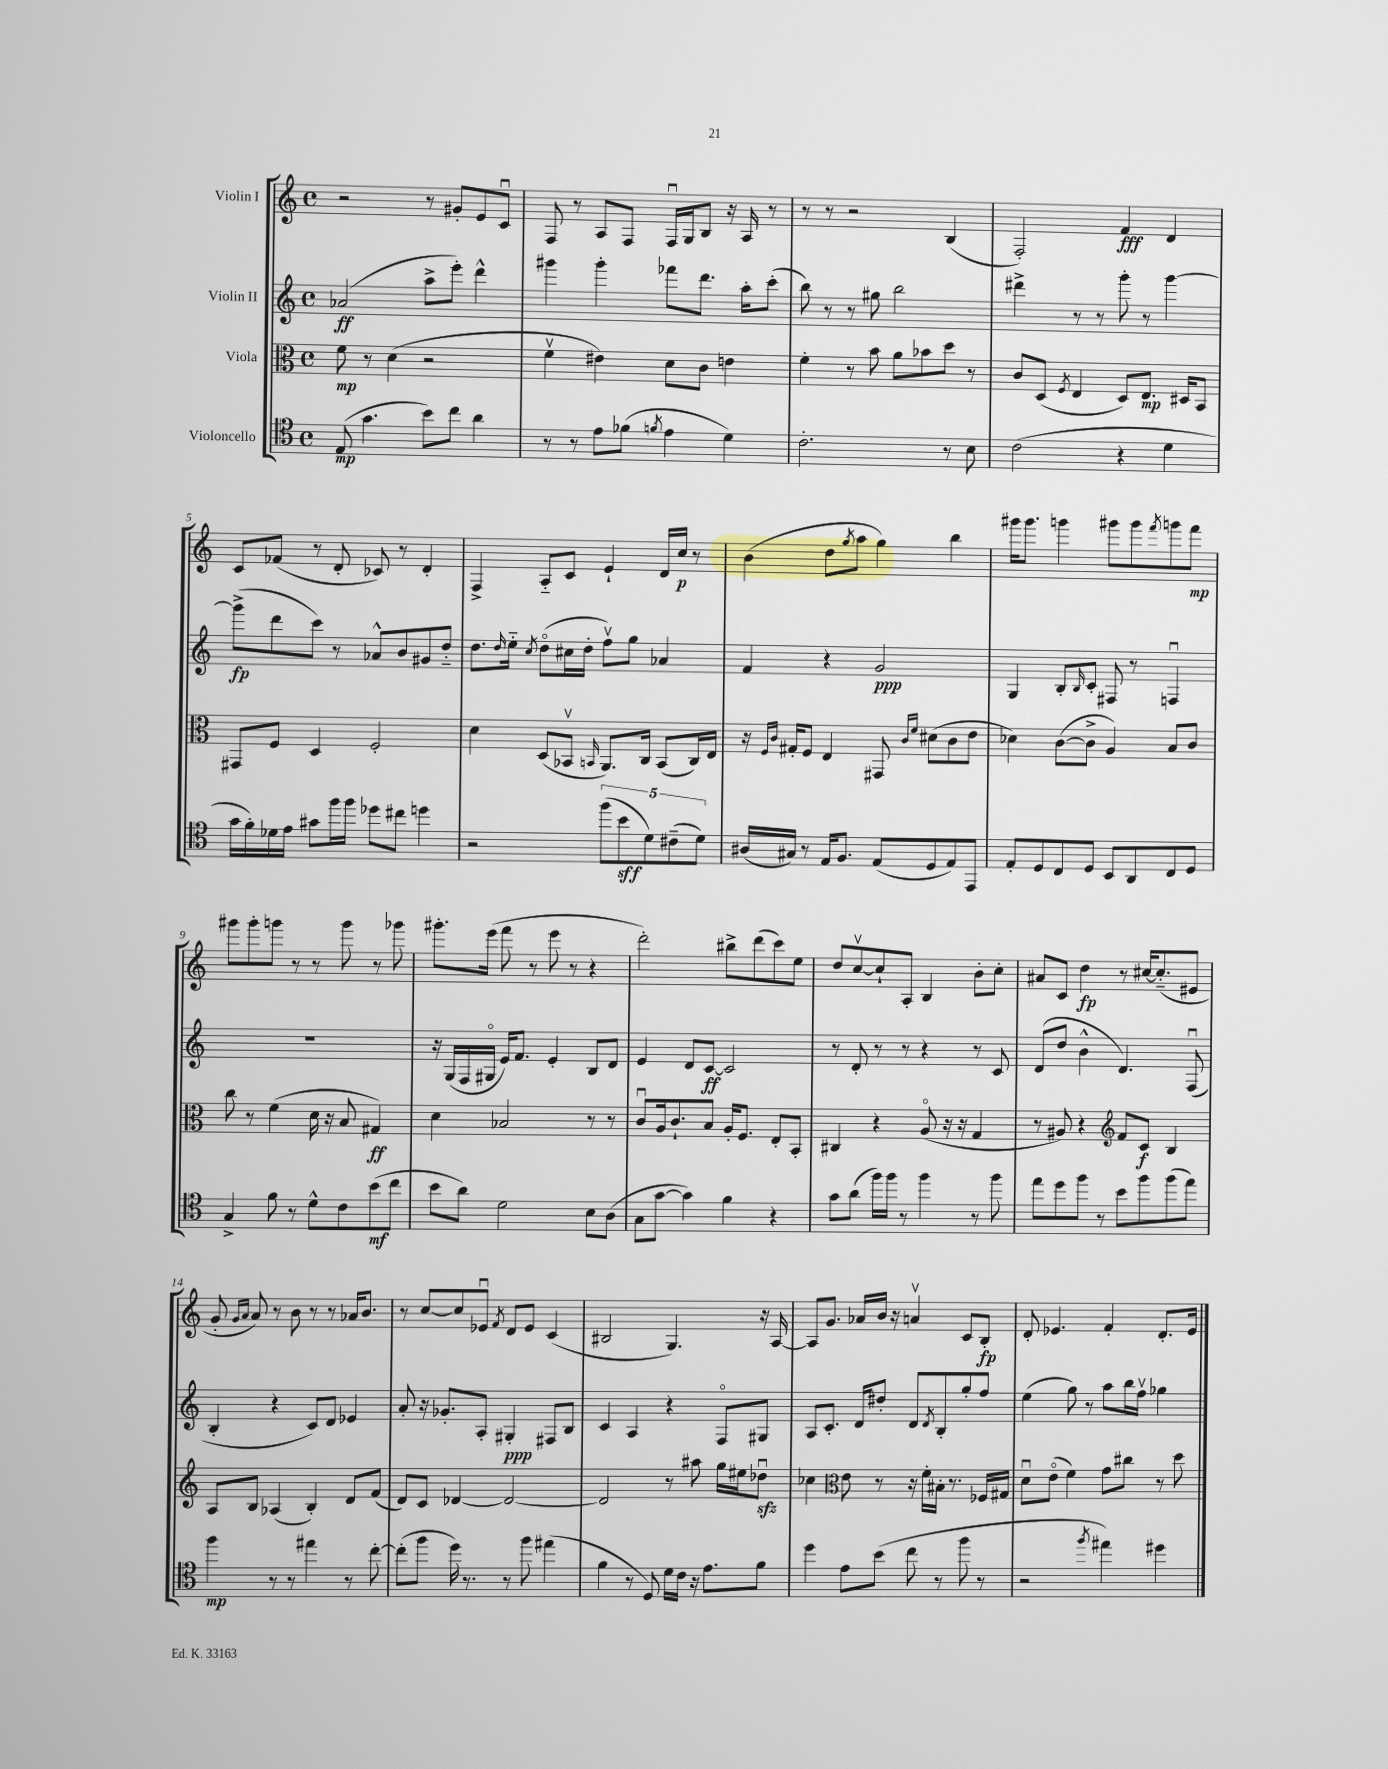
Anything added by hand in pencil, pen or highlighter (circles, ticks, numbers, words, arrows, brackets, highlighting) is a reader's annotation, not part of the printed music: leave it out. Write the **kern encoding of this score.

**kern	**kern	**kern	**kern
*staff4	*staff3	*staff2	*staff1
*clefC4	*clefC3	*clefG2	*clefG2
*k[]	*k[]	*k[]	*k[]
*M4/4	*M4/4	*M4/4	*M4/4
*met(c)	*met(c)	*met(c)	*met(c)
(8E	8f	(2a-	2r
4.g	8r	.	.
.	(4d	.	.
8b)	2r	8aa^	8r
8cc	.	8eee')	8g#'
4a	.	4ddd^^	8e
.	.	.	8cu
=	=	=	=
8r	4fv	4ggg#	8F
8r	.	.	8r
8e	4e#)	4ggg#'	8A
(8f-	.	.	8F
8qf	.	.	.
4e	8d	8fff-	16Fu
.	.	.	16G
.	8c	8.ddd	8B
4d)	4e	.	16r
.	.	16aa'	16A
.	.	(8ccc'	8r
=	=	=	=
2.c'	4f'	8bb)	8r
.	.	8r	8r
.	8r	8r	2r
.	8b	8gg#	.
.	8a	2bb	.
.	8b-	.	.
8r	8dd	.	(4B
8B	8r	.	.
=	=	=	=
(2c	8c	4ddd#^	2F')
.	(8D	.	.
.	8qF	.	.
.	4E	8r	.
.	.	8r	.
4r	8D)	8ggg'	4f
.	8.E	8r	.
4d	.	[4ggg	4d
.	16D#	.	.
.	8BB	.	.
=	=	=	=
16g	8GG#	(8ggg^]	8c
16f')	.	.	.
16d-	8F	8ddd	(8f-
16e	.	.	.
8g#	4D	8ccc)	8r
16ff	.	8r	8d'
16ff	.	.	.
8dd-	2F'	8a-^^	8c-)
8cc#	.	8b	8r
4dd	.	8g#	4d'
.	.	8dd'~	.
=	=	=	=
2r	4d	8.dd	4F^
.	.	16qqdd	.
.	.	16ee'~	.
.	.	8qcc	.
.	(8D	(8ddo	8A'~
.	8BB-v	16cc#	8c
.	.	16dd'	.
.	16qqBB	.	.
(10ff	8.AA)	8ffv)	4e`
10b	.	.	.
.	.	8gg	.
.	16C	.	.
10d)	.	.	.
.	(8BB	4a-	16d
(10c#~	.	.	.
.	.	.	16cc
.	16C)	.	8r
10d)	.	.	.
.	16E	.	.
=	=	=	=
(16A#	16r	4f	(4b
.	16qqF	.	.
.	16qqc	.	.
16G#)	16G#'	.	.
8r	8F	.	.
16E	4E	4r	8dd
8.F	.	.	.
.	.	.	8qgg
.	.	.	8aa
(8E	8GG#	2g	4gg)
.	16qqc	.	.
.	16qqf	.	.
8D	(8d#	.	.
8E)	8c	.	4bb
8EE	8e	.	.
=	=	=	=
8E'	4d-)	4G	16ggg#
.	.	.	8.ggg#
8D	.	.	.
8C	([8c	8B'	4ggg
.	.	16qqB	.
8D	8c^]	8c'	.
8BB	4A)	8F#	8ggg#
8AA	.	8r	8ggg#
.	.	.	8qfff
8C	8B	4Fu	8ggg
8D	8c	.	8fff
=	=	=	=
4G^	8cc	1r	8ggg#
.	8r	.	8ggg#'
8f	(4f	.	8ggg
8r	.	.	8r
8d^^	16d	.	8r
.	16r	.	.
8c	8B	.	8ggg
(8b	4G#)	.	8r
8cc	.	.	8ggg-
=	=	=	=
8b	4d	16r	8.ggg#'
.	.	(16G	.
8a)	.	16F	.
.	.	16G#o	(16eee
2d	2B-	16e)	8fff
.	.	8.f	.
.	.	.	8r
.	.	4e'	8eee
.	.	.	8r
8B	8r	8B	4r
(8A	8r	8d	.
=	=	=	=
8G	8cu	4e	2ddd')
[8g	16A	.	.
.	8.c`	.	.
4g])	.	8d	.
.	8B	[8c	.
4f	16A'	2c]	8bb#^
.	8.F	.	.
.	.	.	(8ddd
4r	8E'	.	8ccc)
.	8BB'	.	8ee
=	=	=	=
8g	4C#	8r	8dd
(8a	.	8d'	[8ccv
16ff)	4r	8r	8cc`]
16ff	.	.	.
8r	.	8r	8A'
4ff	(8Ao	4r	4B
.	16r	.	.
.	16r	.	.
8r	4G	8r	8b'
8ff	.	8c	8cc'
=	=	=	=
8ee	8r	(8d	8a#
8dd	8A#)	8dd	8c
8ff	4r	4b^^	4dd
8r	.	.	.
*	*clefG2	*	*
8b	8f	4.d)	8r
8ff	8c	.	[16cc#
.	.	.	(8.cc#'~]
(8ff	4B	.	.
8ee)	.	(8Fu	8e#
=	=	=	=
4ff	8A	4B'	8g'
.	.	.	16qqg
.	.	.	16qqa
.	8B	.	8a)
8r	(4A-	4r	8r
8r	.	.	8b
4ee#	4B')	8c)	8r
.	.	8d	8r
8r	8d	4e-	16a-
.	.	.	8.b
[8cc'	(8f	.	.
=	=	=	=
(8cc']	8d)	8a'	8r
8ff	8c	16r	[8cc
.	.	8.g-'	.
16dd)	[4d-	.	8cc]
8.r	.	.	.
.	.	8A'	8e-u
.	.	.	8qf
8r	2d-_	4G#'	8d
8ff	.	.	8e-
(4ee#	.	8F#	(4c
.	.	8B	.
=	=	=	=
4f	2d-]	4c	2B#
8r	.	4A	.
8D)	.	.	.
16d	8r	4r	4.G)
16c	.	.	.
16r	8aa#	.	.
8.e	.	.	.
.	16gg	8Fo	.
.	16ee#	.	.
8f	8dd-u	8G#	16r
.	.	.	[16A
=	=	=	=
4dd	4cc-	8A	8A]
.	.	8.c'	8.g
*	*clefC3	*	*
8e	8e	.	.
.	.	16d	16a-
(8b	8r	8dd#'	16b
.	.	.	16r
8cc	16r	8d	4av
.	16f'	.	.
.	.	8qd	.
8r	16B#'	8B'	.
.	8.r	.	.
8ff	.	8gg'	8c
8r	16F-	8ff	8B'
.	16G#	.	.
=	=	=	=
2r	8du	(4ee	8d'
.	(8eo	.	4.e-
.	4f)	8gg)	.
.	.	8r	.
8qff	.	.	.
4ee#)	8g	8aa	4f'
.	8cc#	16bb	.
.	.	16ffv	.
4dd#	8r	4gg-	8.d'
.	8dd	.	.
.	.	.	16e-
==	==	==	==
*-	*-	*-	*-
